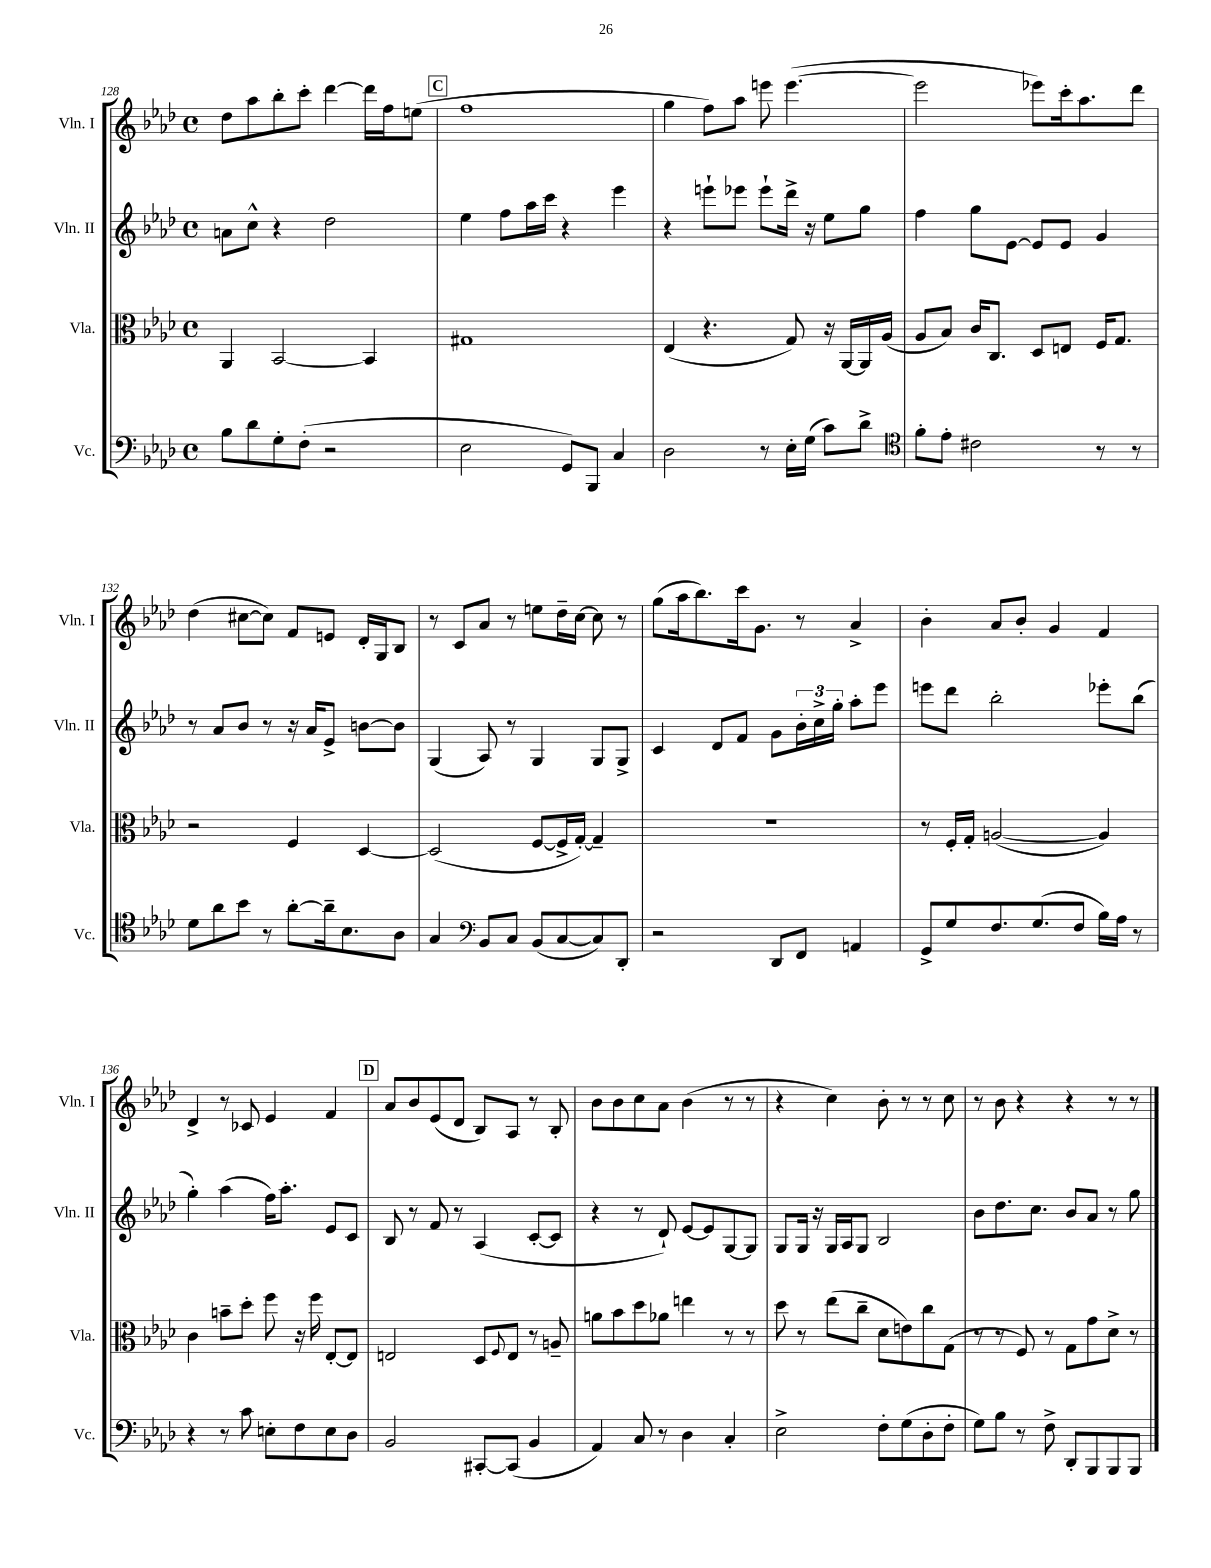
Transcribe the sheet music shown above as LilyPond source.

<<
\new StaffGroup <<
\new Staff = "s0" \with { instrumentName = "Vln. I" shortInstrumentName = "Vln. I" } {
    \clef treble \key aes \major \defaultTimeSignature \time 4/4
    des''8 aes''8 bes''8-. c'''8-. des'''4~ des'''16 f''16 e''8( |
    \mark \markup { \box "C" } f''1 |
    g''4 f''8) aes''8 e'''8 e'''4.~( |
    e'''2 ees'''8) c'''16-. aes''8. des'''8 |
    des''4( cis''8~ cis''8) f'8 e'8 des'16-. g16 bes8 |
    r8 c'8 aes'8 r8 e''8 des''16-- c''16~ c''8 r8 |
    g''8( aes''16 bes''8.) c'''16 g'8. r8 aes'4-> |
    bes'4-. aes'8 bes'8-. g'4 f'4 |
    des'4-> r8 ces'8 ees'4 f'4 |
    \mark \markup { \box "D" } aes'8 bes'8 ees'8( des'8 bes8) aes8 r8 bes8-. |
    bes'8 bes'8 c''8 aes'8 bes'4( r8 r8 |
    r4 c''4) bes'8-. r8 r8 c''8 |
    r8 bes'8 r4 r4 r8 r8 \bar "|." |
}
\new Staff = "s1" \with { instrumentName = "Vln. II" shortInstrumentName = "Vln. II" } {
    \clef treble \key aes \major \defaultTimeSignature \time 4/4
    a'8 c''8-^ r4 des''2 |
    \mark \markup { \box "C" } ees''4 f''8 aes''16 c'''16 r4 ees'''4 |
    r4 e'''8-! ees'''8 ees'''8-! des'''16-> r16 ees''8 g''8 |
    f''4 g''8 ees'8~ ees'8 ees'8 g'4 |
    r8 aes'8 bes'8 r8 r16 aes'16 ees'8-> b'8~ b'8 |
    g4( aes8) r8 g4 g8 g8-> |
    c'4 des'8 f'8 g'8 \tuplet 3/2 { bes'16-. c''16-> g''16-. } aes''8-. ees'''8 |
    e'''8 des'''8 bes''2-. ees'''8-. bes''8( |
    g''4-.) aes''4( f''16) aes''8.-. ees'8 c'8 |
    \mark \markup { \box "D" } bes8 r8 f'8 r8 aes4( c'8~-. c'8 |
    r4 r8 des'8-!) ees'8~ ees'8 g8~ g8 |
    g8 g16 r16 g16 aes16 g8 bes2 |
    bes'8 des''8. c''8. bes'8 aes'8 r8 g''8 \bar "|." |
}
\new Staff = "s2" \with { instrumentName = "Vla." shortInstrumentName = "Vla." } {
    \clef alto \key aes \major \defaultTimeSignature \time 4/4
    aes,4 bes,2~ bes,4 |
    \mark \markup { \box "C" } gis1 |
    ees4( r4. g8) r16 aes,16~ aes,16 aes16( |
    aes8 bes8) c'16 c8. des8 e8 f16 g8. |
    r2 f4 des4~ |
    des2( f8~ f16-> g16~-.) g4-- |
    R1 |
    r8 f16-. g16-. a2~( a4) |
    c'4 b'8-- des''8-. f''8 r16 f''16 ees8~-. ees8 |
    \mark \markup { \box "D" } e2 des8 \appoggiatura { f8 } e8 r8 a8-- |
    a'8 bes'8 des''8 aes'8 e''4 r8 r8 |
    des''8 r8 ees''8( c''8-- des'8 e'8) c''8 g8( |
    r8 r8 f8) r8 g8 g'8 des'8-> r8 \bar "|." |
}
\new Staff = "s3" \with { instrumentName = "Vc." shortInstrumentName = "Vc." } {
    \clef bass \key aes \major \defaultTimeSignature \time 4/4
    bes8 des'8 g8-. f8-.( r2 |
    \mark \markup { \box "C" } ees2 g,8) bes,,8 c4 |
    des2 r8 ees16-. g16( c'8) des'8-> |
    \clef tenor f'8-. ees'8-. cis'2 r8 r8 |
    des'8 aes'8 bes'8 r8 aes'8~-. aes'16-- bes8. aes8 |
    g4 \clef bass bes,8 c8 bes,8( c8~ c8) des,8-. |
    r2 des,8 f,8 a,4 |
    g,8-> g8 f8. g8.( f8 bes16) aes16 r8 |
    r4 r8 c'8 e8-. f8 e8 des8 |
    \mark \markup { \box "D" } bes,2 cis,8~-. cis,8( bes,4 |
    aes,4) c8 r8 des4 c4-. |
    ees2-> f8-. g8( des8-. f8-. |
    g8) bes8 r8 f8-> des,8-. bes,,8 bes,,8 bes,,8 \bar "|." |
}
>>
>>
\layout { \context { \Score currentBarNumber = #128 } }
